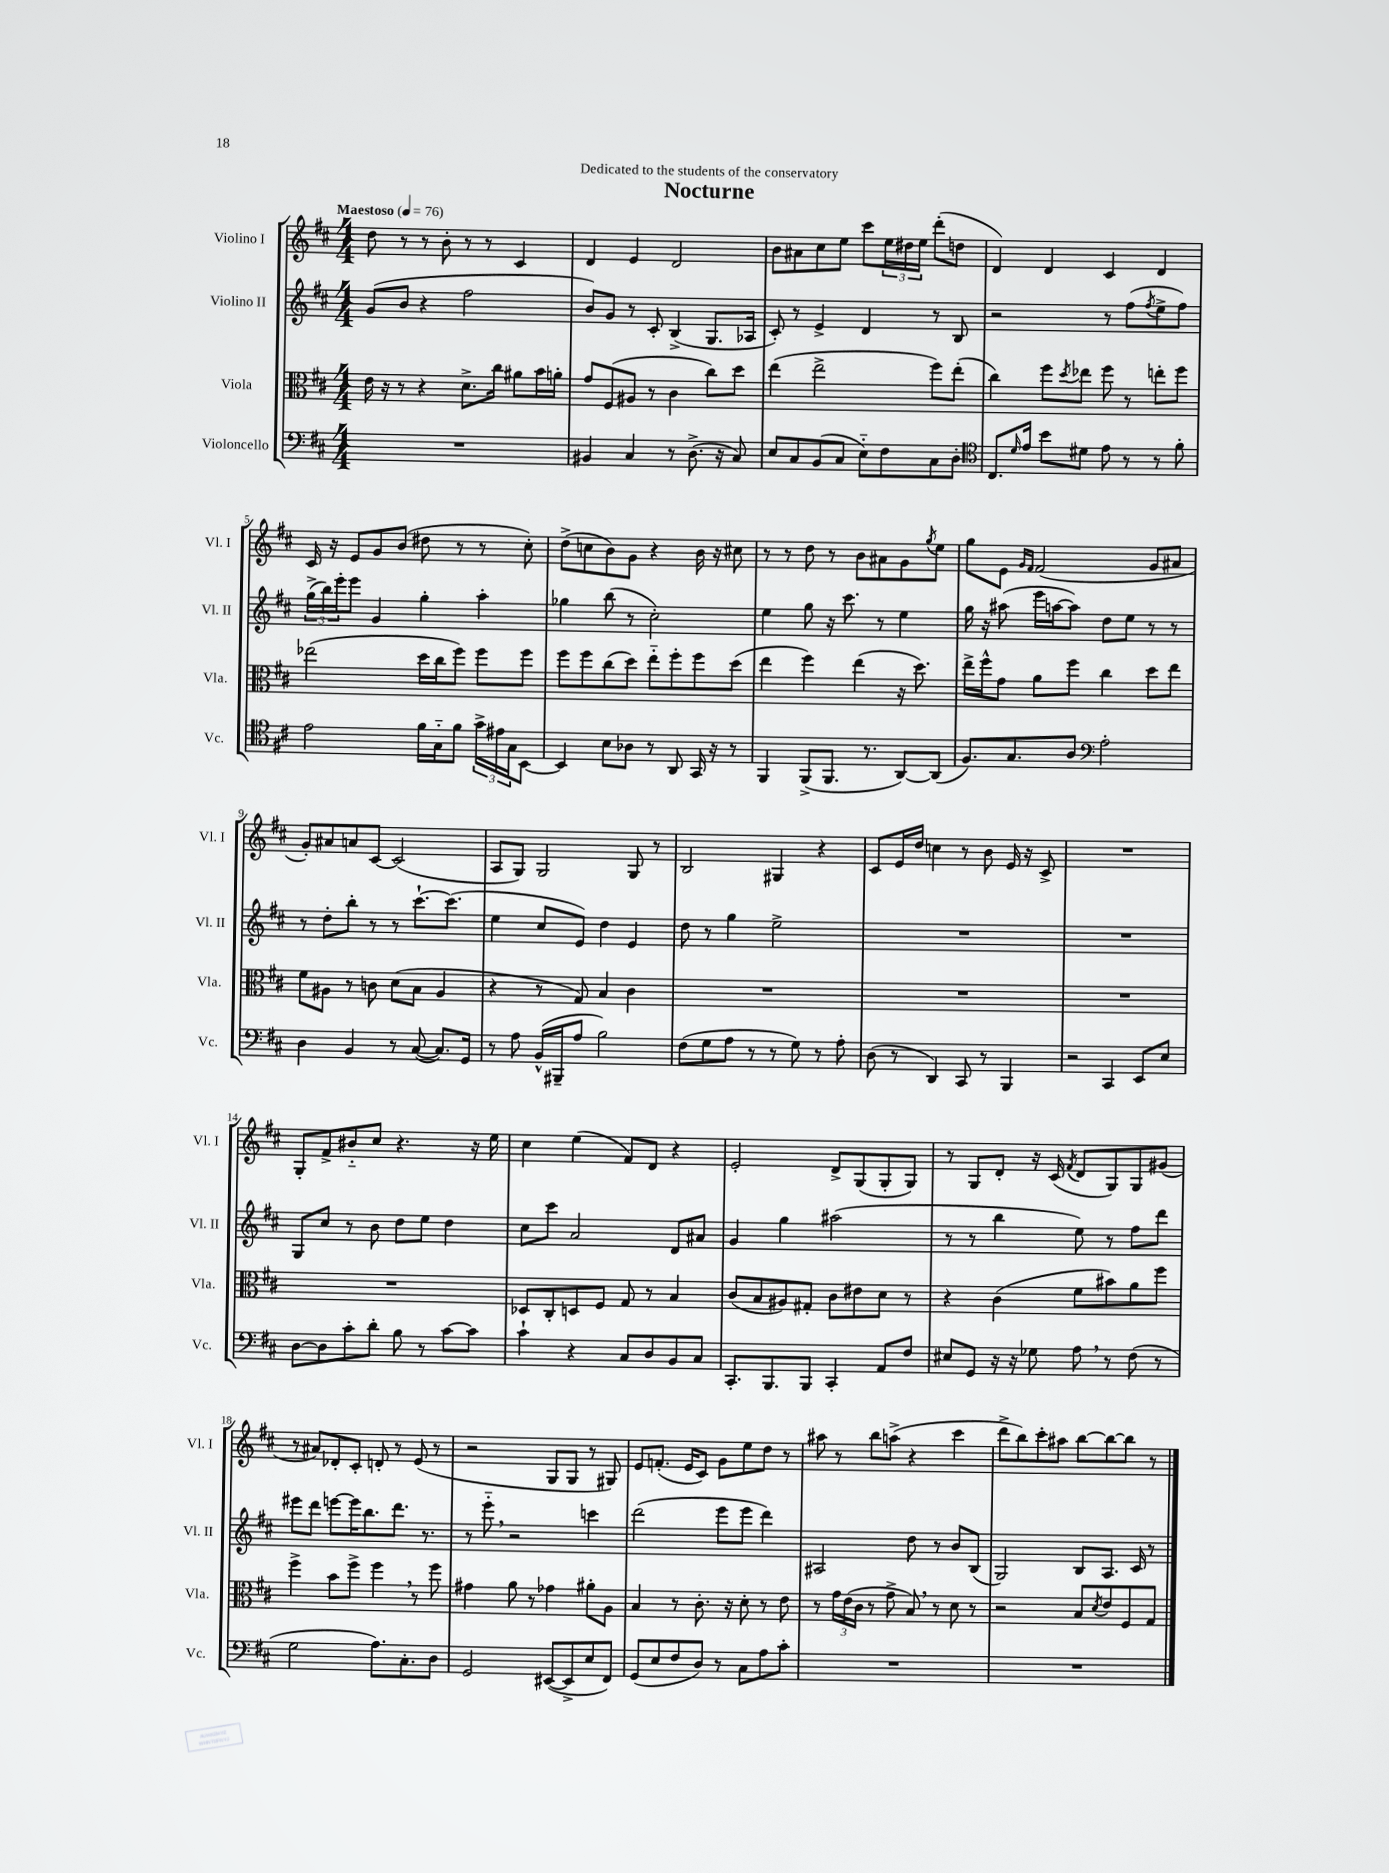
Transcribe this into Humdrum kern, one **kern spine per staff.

**kern	**kern	**kern	**kern
*staff4	*staff3	*staff2	*staff1
*clefF4	*clefC3	*clefG2	*clefG2
*k[f#c#]	*k[f#c#]	*k[f#c#]	*k[f#c#]
*M4/4	*M4/4	*M4/4	*M4/4
*MM76	*MM76	*MM76	*MM76
1r	16e	(8g	8dd
.	16r	.	.
.	8r	8b	8r
.	4r	4r	8r
.	.	.	8b'
.	8.d^	2ff#	8r
.	.	.	8r
.	16cc#	.	.
.	8a#	.	4c#
.	16b	.	.
.	16a'	.	.
=	=	=	=
4BB#	8g	8b)	4d
.	(8F#	8g	.
4C#	8A#	8r	4e
.	8r	8c#'	.
8r	4c#	(4B^	2d
(8.D^	.	.	.
.	8cc#)	8.G	.
16r	.	.	.
8C#)	8dd	.	.
.	.	16A-	.
=	=	=	=
8E	(4ee	8c#')	8b
8C#	.	8r	8a#
(8BB	2ee^	4e^	8cc#
8C#	.	.	8ee
8E'~)	.	4d	8ccc#
8F#	.	.	24ee
.	.	.	24dd#
.	.	.	24ee
8C#	8ff#)	8r	(8ddd'
8D'	(8ee'	8B	8dd
=	=	=	=
*clefC4	*	*	*
8.C#	4cc#)	2r	4d)
16qqd	.	.	.
16e	.	.	.
8b	8ff#	.	4d
.	8qdd	.	.
8d#	8ee-	.	.
8e	8ff#	8r	4c#
8r	8r	(8ff#	.
.	.	8qff#	.
8r	8ee'	8ee^	4d
8f#'	8ff#	8ff#)	.
=	=	=	=
2e	(2ee-	(24gg^	16c#
.	.	24bb)	.
.	.	.	16r
.	.	24eee'	.
.	.	8eee	8e
.	.	4g	8g
.	.	.	(8b
16f#	16dd	4gg'	8dd#
16G'~	16cc#	.	.
8f#	8ff#)	.	8r
24g^	8ff#	4aa'	8r
24e#	.	.	.
24G	.	.	.
[8BB	8ff#	.	8cc#')
=	=	=	=
4BB]	8ff#	4gg-	(8dd^
.	8ff#	.	8cc
8B	(8cc#	(8bb	8b)
8A-	8dd)	8r	8g
8r	8ee'~	2cc#')	4r
8AA	8ff#'	.	.
16GG	8ff#	.	16b
16r	.	.	16r
8r	(8dd	.	8cc#
=	=	=	=
4FF#	4ee	4ee	8r
.	.	.	8r
(8FF#^	4ff#)	8gg	8dd
8.FF#	.	16r	8r
.	.	8.ccc#	.
.	(4ee	.	8b
8.r	.	.	.
.	.	8r	8a#
[8AA)	16r	4ee	8g
.	8.dd)	.	.
.	.	.	8qgg
(8AA]	.	.	8ee
=	=	=	=
8.F#)	16ee^	16gg	8gg
.	16ff#^^	16r	.
.	8g	(8aa#	8e
8.G	.	.	.
.	.	.	16qqg
.	.	.	16qqf#
.	8a	16eee	(2f#
.	.	[16aa	.
8A	8ff#	8aa])	.
*clefF4	*	*	*
2A'	4cc#	8dd	.
.	.	8ee	.
.	8dd	8r	8g
.	8ee	8r	8a#
=	=	=	=
4D	8f#	8r	8g')
.	8A#	8dd'	8a#
4BB	8r	8bb'	8a
.	8c	8r	[8c#
8r	(8d	8r	(2c#]
([8C#	8B	[8.ccc#`	.
8.C#])	4A#	.	.
.	.	(8.ccc#]	.
16GG	.	.	.
=	=	=	=
8r	4r	4ee	8A
8A	.	.	8G)
(16BB^^	8r	8cc#	2G
16BBB#~	.	.	.
8A	8G)	8e)	.
2B)	4B	4dd	.
.	4c#	4e	8G
.	.	.	8r
=	=	=	=
(8F#	1r	8dd	2B
8G	.	8r	.
8A	.	4gg	.
8r	.	.	.
8r	.	2ee^	4G#
8G)	.	.	.
8r	.	.	4r
8A'	.	.	.
=	=	=	=
(8D	1r	1r	8c#
8r	.	.	16e
.	.	.	16dd
4DD)	.	.	4cc
8CC#	.	.	8r
8r	.	.	8b
4BBB	.	.	16e
.	.	.	16r
.	.	.	8c#^
=	=	=	=
2r	1r	1r	1r
4CC#	.	.	.
8EE	.	.	.
8E	.	.	.
=	=	=	=
[8D	1r	8G	8G'
8D]	.	8cc#	8f#^
8c#'	.	8r	8b#'~
8d'	.	8b	8cc#
8B	.	8dd	4.r
8r	.	8ee	.
[8c#	.	4dd	.
8c#]	.	.	16r
.	.	.	16ee
=	=	=	=
4c#`	8D-	8cc#	4cc#
.	8C#'	8ccc#	.
4r	8D	2a	(4ee
.	8F#	.	.
8C#	8G	.	8f#)
8D	8r	.	8d
8BB	4B	8d	4r
8C#	.	8a#	.
=	=	=	=
8.CC#'	(8c#	4g	2e'
.	8B	.	.
8.BBB	.	.	.
.	8A#)	4gg	.
8BBB	8G#'	.	.
4CC#'	8c#	(2aa#	8d^
.	8e#	.	(8G
8AA	8d	.	8G'
8F#	8r	.	8G)
=	=	=	=
8E#	4r	8r	8r
8GG	.	8r	8G
16r	(4c#	4bb	8d'
16r	.	.	.
8G-	.	.	16r
.	.	.	(16c#
.	.	.	8qf#
8A	8f#	8ee)	8d
8r	8b#)	8r	8G)
(8F#	8a	8ff#	8G
8r	8ff#	8ddd	(8g#
=	=	=	=
2G	4ff#^	8eee#	8r
.	.	8ddd	8a#)
.	8b	[8eee	8d-'
.	8ff#^	16eee]	8c#'
.	.	8.bb	.
8.A)	4ff#	.	8d'
.	.	8.ddd	8r
8.C#'	.	.	.
.	8r	.	(8e
.	.	8.r	.
8D	8ff#	.	8r
=	=	=	=
2GG	4g#	8r	2r
.	.	8eee'~	.
.	8a	2r	.
.	8r	.	.
([8EE#	4g-	.	8G
8EE#^]	.	.	8G
8E	8a#'	4ccc	8r
8FF#)	8A	.	8G#)
=	=	=	=
(8GG	4B	(2ddd	8e
8E	.	.	(8.f'
8F#	8r	.	.
.	.	.	16e
8D)	8.c#'	.	8c#)
8r	.	8eee	8g
.	16r	.	.
8C#	8d'	8eee	8ee
8A	8r	4ddd)	8dd
8c#'	8e	.	8r
=	=	=	=
1r	8r	2A#	8aa#
.	24g	.	8r
.	(24e	.	.
.	24c#	.	.
.	8r	.	8bb
.	8g^	.	(8aa^
.	8B)	8dd	4r
.	8r	8r	.
.	8d	8b	4ccc#
.	8r	(8B	.
=	=	=	=
1r	2r	2G)	8ddd^
.	.	.	8bb)
.	.	.	8ccc#'
.	.	.	8aa#
.	8B	8B	[8bb
.	8qd	.	.
.	8e	8.A	8bb_
.	8F#	.	8bb]
.	.	16c#	.
.	8G	8r	8r
==	==	==	==
*-	*-	*-	*-
